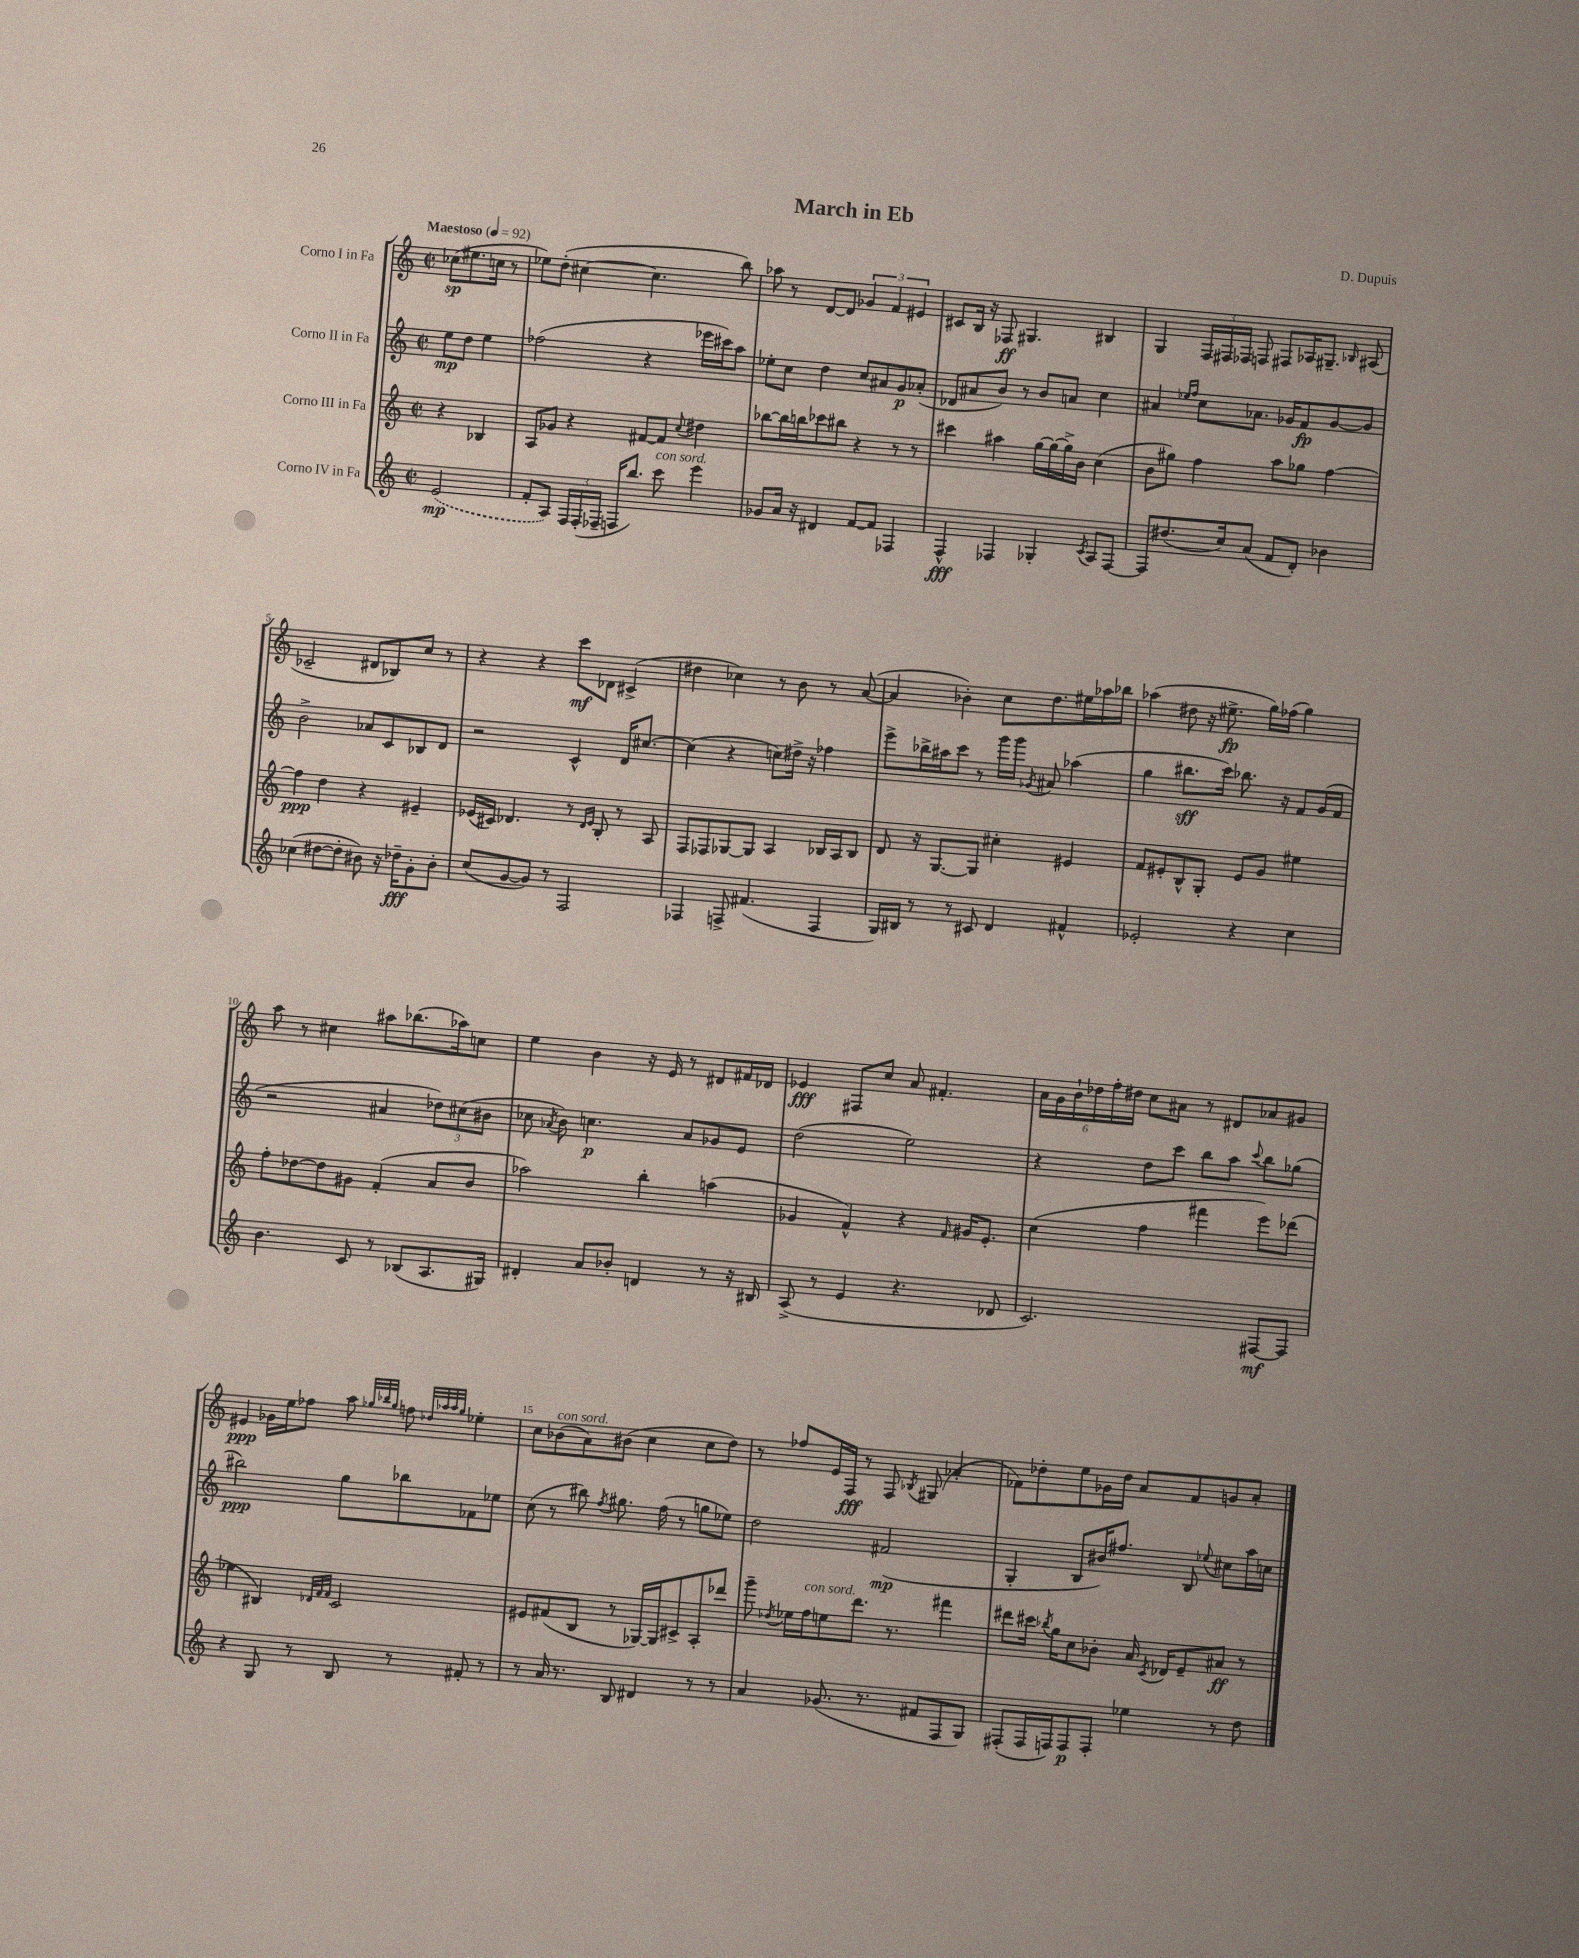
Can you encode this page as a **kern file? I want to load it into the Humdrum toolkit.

**kern	**dynam	**kern	**dynam	**kern	**dynam	**kern	**dynam
*part4	*part4	*part3	*part3	*part2	*part2	*part1	*part1
*staff4	*staff4	*staff3	*staff3	*staff2	*staff2	*staff1	*staff1
*I"Corno IV in Fa	*	*I"Corno III in Fa	*	*I"Corno II in Fa	*	*I"Corno I in Fa	*
*clefG2	*	*clefG2	*	*clefG2	*	*clefG2	*
*k[]	*	*k[]	*	*k[]	*	*k[]	*
*M2/2	*	*M2/2	*	*M2/2	*	*M2/2	*
*met(c|)	*	*met(c|)	*	*met(c|)	*	*met(c|)	*
*MM92	*	*MM92	*	*MM92	*	*MM92	*
=	=	=	=	=	=	=	=
!	!	!	!	!	!	!LO:TX:a:B:t=Maestoso	!
(2e/	mp	4r	.	8ee\L	mp	(8cc-X\L	sp
.	.	.	.	8dd\J	.	8.ee#X\	.
.	.	4B-X/	.	4ee\	.	.	.
.	.	.	.	.	.	16ccn\Jk	.
.	.	.	.	.	.	8r	.
=1	=1	=1	=1	=1	=1	=1	=1
8f'/L	.	8A/L	.	(2ff-X\	.	8ee-X\L)	.
8A/J)	.	8g-X/J	.	.	.	(8dd'\J	.
24F/LL	.	4r	.	.	.	[4cc#X\	.
(24F'/	.	.	.	.	.	.	.
24F-X~/JJ	.	.	.	.	.	.	.
16Fn/KL	.	.	.	.	.	.	.
8.bb/J)	.	.	.	.	.	.	.
.	.	[8f#X/L	.	4r	.	4.cc#\]	.
!LO:TX:a:i:t=con sord.	!	!	!	!	!	!	!
8ccc\	.	8f#/J]	.	.	.	.	.
.	.	8qqcc/	.	.	.	.	.
4eee\	.	4dd#X\	.	16eee-X\LL	.	.	.
.	.	.	.	16ccc#X\J)	.	.	.
.	.	.	.	8aa\J	.	8bb\)	.
=2	=2	=2	=2	=2	=2	=2	=2
8g-X/L	.	[8bb-X\L	.	8ee-X'\L	.	8aa-X\	.
16a/Jk	.	16bb-\L]	.	8cc\J	.	8r	.
16r	.	16bbn\J	.	.	.	.	.
4d#X/	.	8ccc-X\	.	4dd\	.	[8d/L	.
.	.	8bb#X\J	.	.	.	8d/J]	.
[8f/L	.	4r	.	8cc/L	.	6g-X/	.
8f/J]	.	.	.	8a#X/	.	.	.
.	.	.	.	.	.	6f/	.
4F-X/	.	8r	.	8g/	p	.	.
.	.	.	.	.	.	6e#X/	.
.	.	8r	.	(8a-X'/J	.	.	.
=3	=3	=3	=3	=3	=3	=3	=3
4F^^/	fff	4ccc#X\	.	8d-X/L	.	8c#X/L	.
.	.	.	.	8a#X/	.	16B/Jk	.
.	.	.	.	.	.	16r	.
4F-X/	.	4aa#X\	.	8b/J)	.	8F-X/	ff
.	.	.	.	8r	.	4.G#X/	.
4G-X'/	.	[16gg\LL	.	8b/L	.	.	.
.	.	16gg\_	.	.	.	.	.
.	.	16gg^\]	.	8an/J	.	.	.
.	.	16b\JJ	.	.	.	.	.
8qc/	.	.	.	.	.	.	.
8A/L	.	(4cc\	.	4cc\	.	4B#X/	.
[8F-/J	.	.	.	.	.	.	.
=4	=4	=4	=4	=4	=4	=4	=4
8F-/L]	.	8b\L	.	4a#X/	.	4G/	.
(8.dd#X/	.	8gg#X\J)	.	.	.	.	.
.	.	.	.	16qqee-X/LL	.	.	.
.	.	.	.	16qqff/JJ	.	.	.
.	.	4ff\	.	8cc\L	.	24F/LL	.
.	.	.	.	.	.	24F#X/	.
16cc/k)	.	.	.	.	.	.	.
.	.	.	.	.	.	24F-X/JJ	.
(8a/J	.	.	.	8.a-X\J	.	8Fn/	.
8f/L	.	8aa\L	.	.	.	8F#X/L	.
.	.	.	.	16g-X/KL	.	.	.
8d'/J)	.	8gg-X\J	.	8f/	fp	16A-X/K	.
.	.	.	.	.	.	8.G#X~/J	.
4b-X\	.	[4ff\	.	[8g-/	.	.	.
.	.	.	.	.	.	16qqB-X/	.
.	.	.	.	8g-/J]	.	(8A#X/	.
!!LO:LB:g=z
=5	=5	=5	=5	=5	=5	=5	=5
(4cc-X\	.	4ff\]	ppp	2b^\	.	2c-X~/	.
[8dd#X\L	.	4dd\	.	.	.	.	.
8dd#'\J]	.	.	.	.	.	.	.
8b#X\)	.	4r	.	8a-X/L	.	8d#X/L	.
16r	.	.	.	8c/	.	8B-X/)	.
16dd-X~\KL	fff	.	.	.	.	.	.
8g'\	.	4e#X~/	.	8B-X/	.	8cc/J	.
8b#'\J	.	.	.	8d/J	.	8r	.
=6	=6	=6	=6	=6	=6	=6	=6
(8cc/L	.	(16e-X/LL	.	2r	.	4r	.
.	.	16c#X/JJ)	.	.	.	.	.
[8g/	.	4.d-X/	.	.	.	.	.
8g/J])	.	.	.	.	.	4r	.
8r	.	.	.	.	.	.	.
2F/	.	8r	.	4c^^/	.	8ccc\L	mf
.	.	16qqd-/LL	.	.	.	.	.
.	.	16qqe-/JJ	.	.	.	.	.
.	.	8B'/	.	.	.	8d-X\J	.
.	.	8r	.	16d/KL	.	(4c#X^/	.
.	.	.	.	[8.cc#X/J	.	.	.
.	.	8A/	.	.	.	.	.
=7	=7	=7	=7	=7	=7	=7	=7
4F-X/	.	8F/L	.	(4cc#\]	.	4dd#X\	.
.	.	8F-X/	.	.	.	.	.
8Fn^/	.	[8G-X/	.	4r	.	4cc-X\)	.
(4.f#X/	.	8G-/J]	.	.	.	.	.
.	.	4A/	.	8ccn\L)	.	8r	.
.	.	.	.	16dd#X^\Jk	.	8b\	.
.	.	.	.	16r	.	.	.
4F/	.	16B-X/LL	.	4ff-X\	.	8r	.
.	.	16A/J	.	.	.	.	.
.	.	8B-/J	.	.	.	([8a/	.
=8	=8	=8	=8	=8	=8	=8	=8
16G/LL)	.	8d/	.	8eee^\L	.	4a/]	.
16B#X/JJ	.	.	.	.	.	.	.
8r	.	16r	.	16bb-X^\L	.	.	.
.	.	[8.G/L	.	16aa#X\J	.	.	.
8r	.	.	.	8ccc\J	.	4b-X'\)	.
8c#X/	.	8G/J]	.	8r	.	.	.
4d/	.	4cc#X'\	.	16ggg\LL	.	8cc\L	.
.	.	.	.	16ggg\JJ	.	.	.
.	.	.	.	8qg-X/	.	.	.
.	.	.	.	8a#X/	.	8.dd\	.
4f#X^^/	.	4e#X/	.	(4aa-X\	.	.	.
.	.	.	.	.	.	16ee#X\L	.
.	.	.	.	.	.	16aa-X\	.
.	.	.	.	.	.	16bb-X\JJ	.
=9	=9	=9	=9	=9	=9	=9	=9
2e-X'/	.	8f/L	.	4gg\	.	(4aa-X\	.
.	.	8e#X'/	.	.	.	.	.
.	.	8B^^/	.	8.bb#X\L	sff	8dd#X\	.
.	.	8G'/J	.	.	.	16r	.
.	.	.	.	16ccc\Jk)	.	8.ee#X^\	fp
4r	.	8e#/L	.	8.bb-X\	.	.	.
.	.	8g/J	.	.	.	16gg\LL)	.
.	.	.	.	16r	.	(16ff-X\JJ	.
4cc\	.	4ee#X\	.	8f/L	.	4gg\)	.
.	.	.	.	(16g/L	.	.	.
.	.	.	.	16f/JJ	.	.	.
!!LO:LB:g=z
=10	=10	=10	=10	=10	=10	=10	=10
4.b\	.	8ff'\L	.	2r	.	8aa\	.
.	.	[8dd-X\	.	.	.	8r	.
.	.	8dd-\]	.	.	.	4cc#X\	.
8c/	.	8g#X\J	.	.	.	.	.
8r	.	(4f'/	.	4a#X/	.	8aa#X\L	.
(8B-X/L	.	.	.	.	.	(8.bb-X\	.
8.A/	.	8a/L	.	12dd-X\L)	.	.	.
.	.	.	.	.	.	16aa-X\k)	.
.	.	.	.	(12cc#X\	.	.	.
.	.	8b/J	.	.	.	8ccn\J	.
.	.	.	.	12b#X\J	.	.	.
16G#X/Jk)	.	.	.	.	.	.	.
=11	=11	=11	=11	=11	=11	=11	=11
4d#X'/	.	2aa-X\)	.	8cc-X\	.	4ee\	.
.	.	.	.	8qa-X/	.	.	.
.	.	.	.	8b\)	.	.	.
8a/L	.	.	.	4.ccn\	p	4b\	.
8b-X'/J	.	.	.	.	.	.	.
4dn/	.	4bb'\	.	.	.	16r	.
.	.	.	.	.	.	16e/	.
.	.	.	.	8a-/L	.	8r	.
8r	.	(4aan\	.	8g-X/	.	8d#X/L	.
16r	.	.	.	8e/J	.	16f#X/L	.
16B#X/	.	.	.	.	.	16d-X/JJ	.
=12	=12	=12	=12	=12	=12	=12	=12
(8A^/	.	4g-X/	.	(2dd\	.	4e-X/	fff
8r	.	.	.	.	.	.	.
4e/	.	4f^^/)	.	.	.	8F#X/L	.
.	.	.	.	.	.	8cc/J	.
4.r	.	4r	.	2ee\)	.	8a/	.
.	.	.	.	.	.	4.f#X'/	.
.	.	16qqf/	.	.	.	.	.
.	.	16g#X/KL	.	.	.	.	.
.	.	8.e'/J	.	.	.	.	.
8d-X/	.	.	.	.	.	.	.
=13	=13	=13	=13	=13	=13	=13	=13
2.c/)	.	(4cc\	.	4r	.	24a\LL	.
.	.	.	.	.	.	24g\	.
.	.	.	.	.	.	24b`\	.
.	.	.	.	.	.	24dd-X\	.
.	.	.	.	.	.	24ff'\	.
.	.	.	.	.	.	24dd#X\JJ	.
.	.	4ff\	.	8dd\L	.	8cc\L	.
.	.	.	.	8ccc\J	.	8a#X\J	.
.	.	4fff#X\	.	8bb\L	.	8r	.
.	.	.	.	8aa\J	.	8d#X/L	.
.	.	.	.	8qqccc/	.	.	.
[8F#X/L	mf	8eee\L)	.	8bb\L	.	8a-X/	.
8F#/J]	.	(8ddd-X\J	.	(8gg-X\J	.	8g#X/J	.
!!LO:LB:g=z
=14	=14	=14	=14	=14	=14	=14	=14
4r	.	4ee-X\	.	2bb#X\)	ppp	4e#X/	ppp
8G/	.	4B#X/)	.	.	.	16g-X\LL	.
.	.	.	.	.	.	16ee\J	.
8r	.	.	.	.	.	8ff-X\J	.
.	.	32qqd-X/LLL	.	.	.	.	.
.	.	32qqf/	.	.	.	.	.
.	.	32qqf/JJJ	.	.	.	.	.
8B/	.	2c/	.	8gg\L	.	8aa\	.
.	.	.	.	.	.	32qqgg-X/LLL	.
.	.	.	.	.	.	32qqbb-X/	.
.	.	.	.	.	.	32qqgg-/JJJ	.
8r	.	.	.	8bb-X\	.	8ffn\	.
.	.	.	.	.	.	32qqdd-X/LLL	.
.	.	.	.	.	.	32qqaa-X/	.
.	.	.	.	.	.	32qqaa-/	.
.	.	.	.	.	.	32qqgg-/JJJ	.
8f#X'/	.	.	.	8f-X\	.	4ee-X'\	.
8r	.	.	.	8ee-X\J	.	.	.
=15	=15	=15	=15	=15	=15	=15	=15
8r	.	8e#X/L	.	(8cc\	.	8cc\L	.
!	!	!	!	!	!	!LO:TX:a:i:t=con sord.	!
16a/	.	(8f#X/	.	8r	.	(8b-X\	.
8.r	.	.	.	.	.	.	.
.	.	8B/J	.	8bb#X\)	.	8a\)	.
.	.	.	.	8qff/	.	.	.
8B/	.	8r	.	8.gg#X\	.	(8b#X\J	.
4d#X/	.	[16G-X/LL)	.	.	.	4cc\	.
.	.	16G-/J]	.	(16ff\	.	.	.
.	.	8c#X^/	.	8r	.	.	.
8r	.	8A'/	.	8ggn\L	.	8cc\L	.
8r	.	8ddd-X/J	.	8ee-X\J)	.	8dd\J)	.
=16	=16	=16	=16	=16	=16	=16	=16
4a/	.	8ggg~\	.	2dd\	.	8r	.
.	.	8qdd-X/	.	.	.	.	.
.	.	16ee-X\LL	.	.	.	8ff-X/L	.
!	!	!LO:TX:a:i:t=con sord.	!	!	!	!	!
.	.	16ff\J	.	.	.	.	.
(8.g-X/	.	8een\	.	.	.	16e/L	.
.	.	.	.	.	.	16F/JJ	fff
.	.	8.ddd\J	.	.	.	8r	.
8.r	.	.	.	.	.	.	.
.	.	.	.	(2f#X/	mp	8F/	.
.	.	8.r	.	.	.	.	.
.	.	.	.	.	.	8qB-X/	.
8f#X/L	.	.	.	.	.	(8G#X/	.
8F/	.	4fff#X\	.	.	.	4a-X'/	.
8G/J)	.	.	.	.	.	.	.
=17	=17	=17	=17	=17	=17	=17	=17
(8F#X'/L	.	8ddd#X\L	.	4G'/	.	8f-X\L)	.
16F#/L	.	16ccc#X\Jk	.	.	.	8dd-X'\	.
.	.	8qbb-X/	.	.	.	.	.
16Fn/J)	.	16gg\KL	.	.	.	.	.
8F/	p	8cc\	.	8B/L	.	8ee\	.
8F'/J	.	8b-X'\J	.	16b#X/K)	.	16g-X\L	.
.	.	.	.	8.ff#X/J	.	16dd-\JJ	.
4ee-X\	.	16a/	.	.	.	8a/L	.
.	.	8qc/	.	.	.	.	.
.	.	16d-X/KL	.	.	.	.	.
.	.	8e~/	.	8B/	.	8f-/	.
.	.	.	.	8qqee-X/	.	.	.
8r	.	8a#X/J	ff	8cc#X\L	.	8gn/	.
8dd\	.	8r	.	16aa\L	.	8a'/J	.
.	.	.	.	16ccn\JJ	.	.	.
==	==	==	==	==	==	==	==
*-	*-	*-	*-	*-	*-	*-	*-
